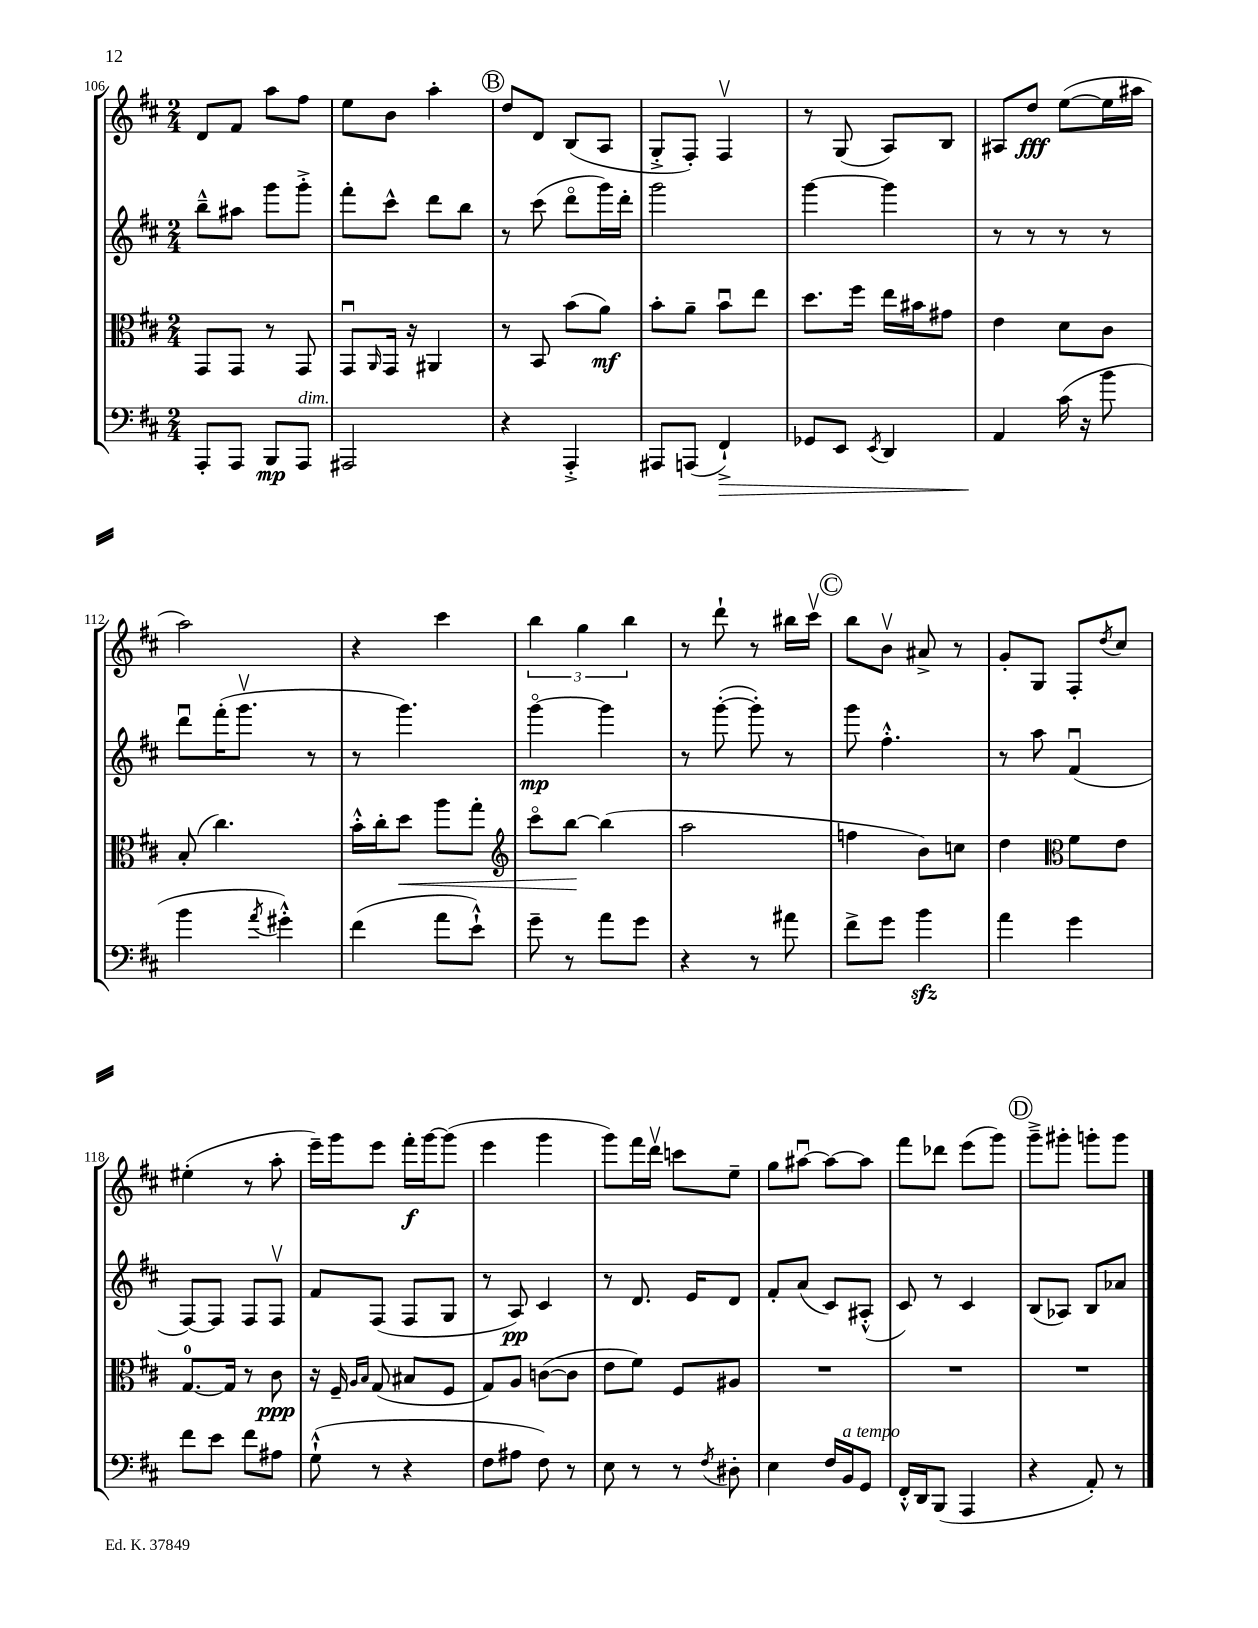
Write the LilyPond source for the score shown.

<<
\new StaffGroup <<
\new Staff = "s0" {
    \clef treble \key d \major \numericTimeSignature \time 2/4
    d'8 fis'8 a''8 fis''8 |
    e''8 b'8 a''4-. |
    \mark \markup { \circle "B" } d''8 d'8 b8( a8 |
    g8-.-> fis8-.) fis4\upbow |
    r8 g8( a8) b8 |
    ais8 d''8\fff e''8~( e''16 ais''16 |
    a''2) |
    r4 cis'''4 |
    \tuplet 3/2 { b''4 g''4 b''4 } |
    r8 d'''8-! r8 bis''16 cis'''16\upbow |
    \mark \markup { \circle "C" } b''8 b'8\upbow ais'8-> r8 |
    g'8-. g8 fis8-. \acciaccatura { d''8 } cis''8 |
    eis''4-.( r8 a''8-. |
    e'''16--) g'''16 e'''8 fis'''16-.\f g'''16~ g'''8( |
    e'''4 g'''4 |
    g'''8) fis'''16 d'''16\upbow c'''8 e''8-- |
    g''8 ais''8~\downbow ais''8~ ais''8 |
    fis'''8 des'''8 e'''8( g'''8) |
    \mark \markup { \circle "D" } g'''8---> gis'''8-. g'''8-. g'''8 \bar "|." |
}
\new Staff = "s1" {
    \clef treble \key d \major \numericTimeSignature \time 2/4
    b''8---^ ais''8 g'''8 g'''8-.-> |
    fis'''8-. cis'''8-^ d'''8 b''8 |
    \mark \markup { \circle "B" } r8 cis'''8( d'''8\flageolet g'''16) d'''16-. |
    g'''2 |
    g'''4~ g'''4 |
    r8 r8 r8 r8 |
    d'''8\downbow fis'''16-.( g'''8.\upbow r8 |
    r8 g'''4.) |
    g'''4~\flageolet\mp g'''4 |
    r8 g'''8~-.( g'''8-.) r8 |
    \mark \markup { \circle "C" } g'''8 fis''4.-.-^ |
    r8 a''8 fis'4\downbow( |
    fis8~) fis8 fis8 fis8\upbow |
    fis'8 fis8( fis8 g8 |
    r8 a8\pp) cis'4 |
    r8 d'8. e'16 d'8 |
    fis'8-. a'8( cis'8) ais8-.-^( |
    cis'8) r8 cis'4 |
    \mark \markup { \circle "D" } b8( aes8) b8 aes'8 \bar "|." |
}
\new Staff = "s2" {
    \clef alto \key d \major \numericTimeSignature \time 2/4
    g,8 g,8 r8 g,8 |
    g,8\downbow \grace { a,16 } g,16 r16 ais,4 |
    \mark \markup { \circle "B" } r8 b,8 b'8( a'8\mf) |
    b'8-. a'8-- b'8\downbow e''8 |
    d''8. fis''16 e''16 bis'16 gis'8 |
    e'4 d'8 cis'8 |
    b8-.( cis''4.) |
    b'16-.-^ cis''16-. d''8\< a''8 g''8-. |
    \clef treble cis'''8\flageolet b''8~\! b''4( |
    a''2 |
    \mark \markup { \circle "C" } f''4 b'8) c''8 |
    d''4 \clef alto fis'8 e'8 |
    g8.-0~ g16 r8 cis'8\ppp |
    r16 fis16-- \grace { a16 b16 } g8( bis8 fis8 |
    g8) a8 c'8~( c'8 |
    e'8 fis'8) fis8 ais8 |
    R2 |
    R2 |
    \mark \markup { \circle "D" } R2 \bar "|." |
}
\new Staff = "s3" {
    \clef bass \key d \major \numericTimeSignature \time 2/4
    a,,8-. a,,8 b,,8\mp a,,8^\markup { \italic "dim." } |
    ais,,2 |
    \mark \markup { \circle "B" } r4 a,,4-.-> |
    ais,,8 a,,8( fis,4-!->\>) |
    ges,8 e,8 \acciaccatura { e,8 } d,4 |
    a,4\! cis'16( r16 b'8 |
    b'4 \acciaccatura { a'8 } gis'4-.-^) |
    fis'4( a'8 e'8-!-^) |
    g'8-- r8 a'8 g'8 |
    r4 r8 ais'8 |
    \mark \markup { \circle "C" } fis'8-> g'8 b'4\sfz |
    a'4 g'4 |
    fis'8 e'8 fis'8 ais8 |
    g8-!-^( r8 r4 |
    fis8 ais8 fis8) r8 |
    e8 r8 r8 \acciaccatura { fis8 } dis8-. |
    e4 fis16 b,16^\markup { \italic "a tempo" } g,8 |
    fis,16-.-^ d,16 b,,8( a,,4 |
    \mark \markup { \circle "D" } r4 a,8-.) r8 \bar "|." |
}
>>
>>
\layout { \context { \Score currentBarNumber = #106 } }
